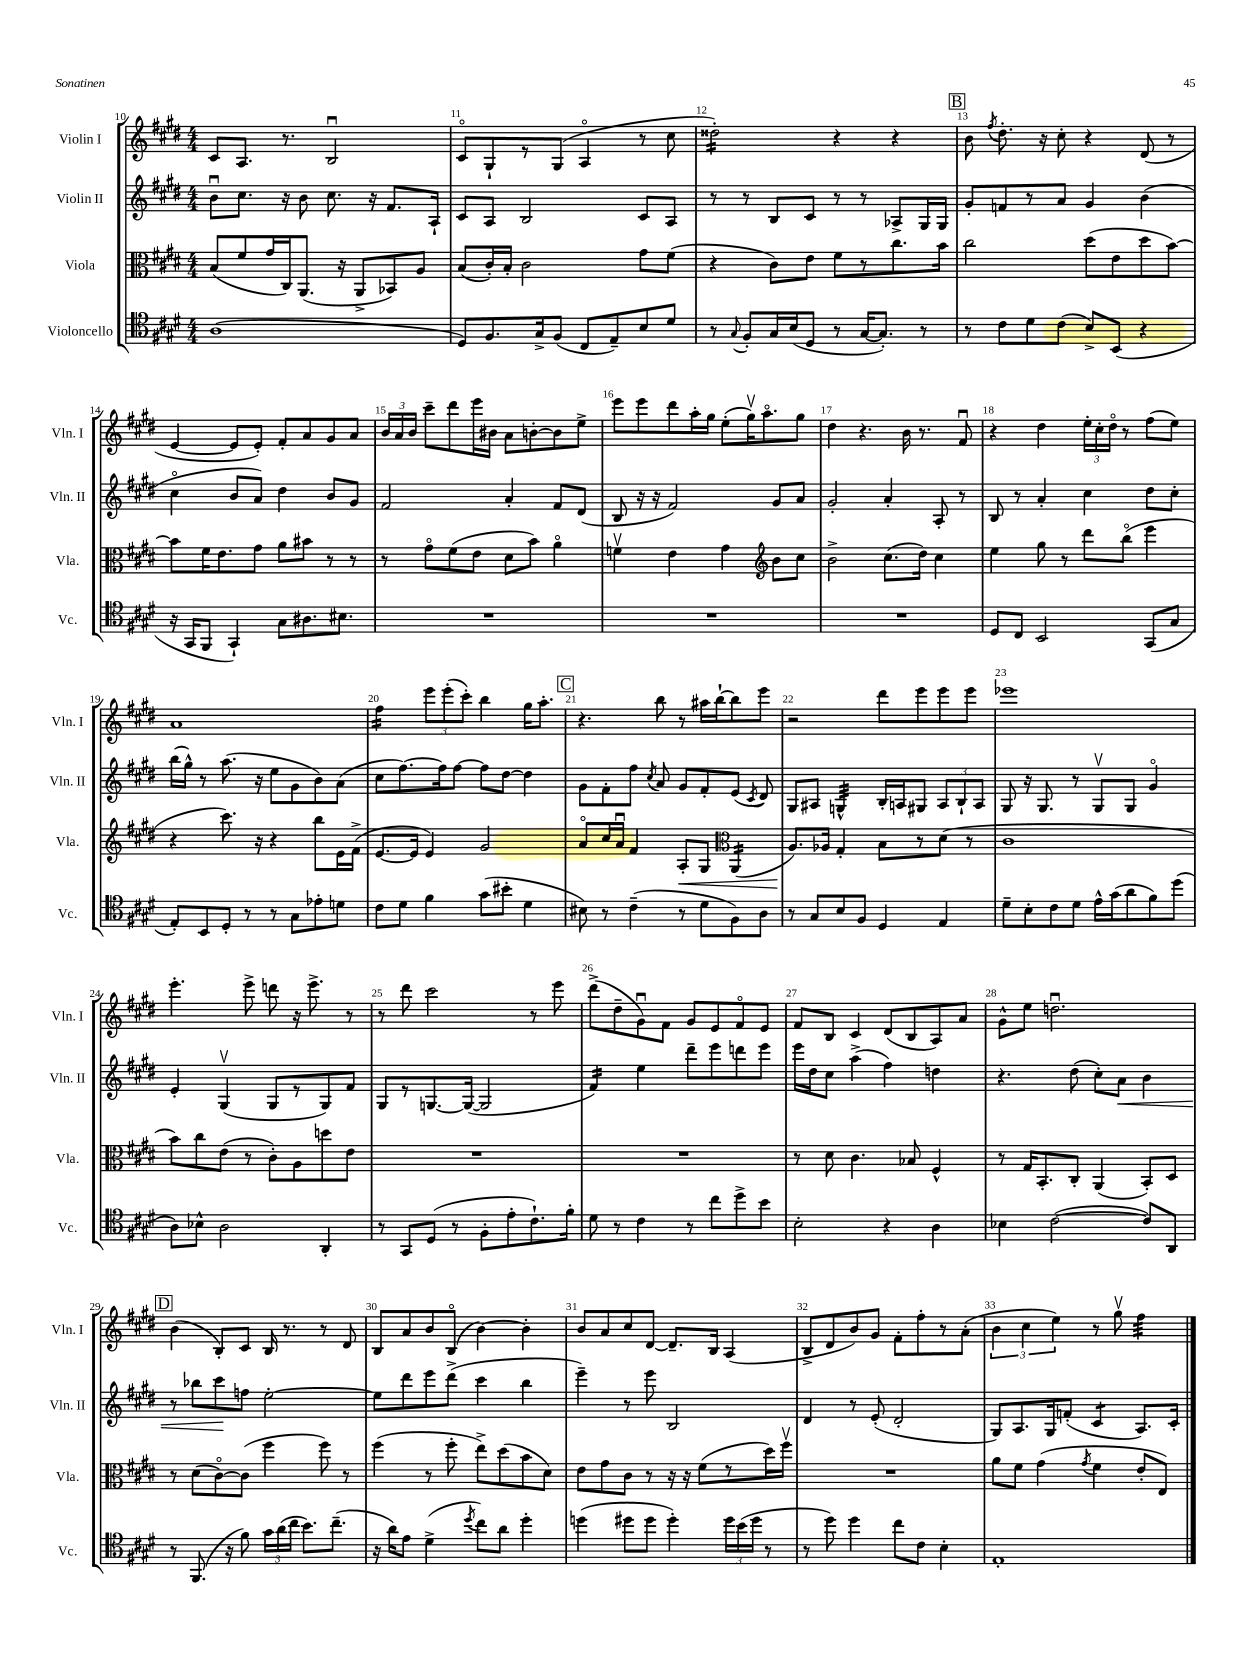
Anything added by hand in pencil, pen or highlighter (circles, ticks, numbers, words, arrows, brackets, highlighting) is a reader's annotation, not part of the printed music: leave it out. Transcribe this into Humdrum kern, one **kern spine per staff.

**kern	**kern	**kern	**kern
*staff4	*staff3	*staff2	*staff1
*clefC4	*clefC3	*clefG2	*clefG2
*k[f#c#g#d#]	*k[f#c#g#d#]	*k[f#c#g#d#]	*k[f#c#g#d#]
*M4/4	*M4/4	*M4/4	*M4/4
(1A	(8B	8bu	8c#
.	8f#	8.cc#	8.A
.	16g#	.	.
.	16C#)	16r	8.r
.	(8.AA	8b	.
.	.	8.cc#	2Bu
.	16r	.	.
.	8AA^	.	.
.	.	16r	.
.	8BB-)	8.f#	.
.	8A	.	.
.	.	16A`	.
=	=	=	=
8D#)	(8B	8c#	8c#o
8.F#	16c#')	8A	8G#`
.	16B'	.	.
.	2c#	2B	8r
16G#^	.	.	.
(8F#	.	.	(8G#
8C#	.	.	4Ao
8E~)	.	.	.
8B	8g#	8c#	8r
8d#	(8f#	8A	8cc#
=	=	=	=
8r	4r	8r	2dd##')
8qqG#	.	.	.
8F#'	.	8r	.
16G#	8c#)	8B	.
(16B	.	.	.
8D#	8e	8c#	.
8r	8f#	8r	4r
[16G#	8r	8r	.
8.G#'])	.	.	.
.	8.cc#	8A-^	4r
8r	.	16G#	.
.	16b	16G#	.
=	=	=	=
8r	2cc#	8g#'	8b
.	.	.	8qff#
8c#	.	8f	8.dd#'
8d#	.	8r	.
.	.	.	16r
(8c#	.	8a	8cc#'
8B^)	(8dd#	4g#	4r
(8BB	8e	.	.
4r	8dd#	(4b	(8d#
.	[8b)	.	8r
=	=	=	=
16r	8b]	4cc#o	[4e
16GG#	.	.	.
8FF#	16f#	.	.
.	8.e	.	.
4GG#`)	.	8b	8e]
.	8g#	8a)	8e')
8G#	8a	4dd#	8f#'
8.A#	8b#	.	8a
.	8r	8b	8g#
8.B#	.	.	.
.	8r	8g#	8a
=	=	=	=
1r	8r	2f#	24b
.	.	.	24a
.	.	.	24b
.	8g#o	.	8ccc#~
.	(8f#	.	8ddd#
.	8e	.	16eee
.	.	.	16b#
.	8d#	4a'	8a
.	8b)	.	[8b'
.	4ao	8f#	8b]
.	.	(8d#	8ee^
=	=	=	=
1r	4fv	8B	8eee
.	.	16r	8eee
.	.	16r	.
.	4e	2f#)	8ddd#
.	.	.	16aa'
.	.	.	16gg#
.	4g#	.	(8ee'
.	.	.	16gg#v)
.	.	.	8.aao
*	*clefG2	*	*
.	8b	8g#	.
.	8cc#	8a	8gg#
=	=	=	=
1r	2b^	2g#'	4dd#
.	.	.	4.r
.	(8.cc#	4a'	.
.	.	.	16b
.	16dd#)	.	8.r
.	4cc#	8A'	.
.	.	8r	8f#u
=	=	=	=
8D#	4ee	8B	4r
8C#	.	8r	.
2BB	8gg#	4a'	4dd#
.	8r	.	.
.	8ddd#	4cc#	24ee'
.	.	.	24cc#'
.	.	.	24dd#o
.	(8bbo	.	8r
(8GG#	4eee	8dd#	(8ff#
8G#	.	8cc#'	8ee)
=	=	=	=
8E')	4r	(16bb	1a
.	.	16gg#^^)	.
8BB	.	8r	.
8D#'	8.ccc#)	(8.aa	.
8r	.	.	.
.	16r	16r	.
8r	4r	8ee	.
8G#	.	8g#	.
8e-'	8bb	8b)	.
8d	16e	(8a	.
.	(16f#^	.	.
=	=	=	=
8c#	[8.e	8cc#	4ff#
8d#	.	[8.ff#)	.
.	16e]	.	.
4f#	4e)	.	12eee
.	.	16ff#]	.
.	.	.	(12eee'
.	.	[8ff#	.
.	.	.	12ccc#')
(8g#	2g#	8ff#]	4bb
8b#'	.	[8dd#	.
4d#	.	4dd#]	16gg#
.	.	.	8.aa'
=	=	=	=
8B#)	8ao	8g#	4.r
8r	16cc#	8f#'	.
.	16au	.	.
(4c#~	4f#	8ff#	.
.	.	8qcc#	.
.	.	8a	8bb
8r	8A'	8g#	8r
8d#	8G#	8f#'	16aa#
.	.	.	[16bb`
*	*clefC3	*	*
8F#)	(4AA	(8e	8bb]
.	.	8qc#	.
8A	.	8d#)	8eee
=	=	=	=
8r	8.A)	8G#	2r
8G#	.	8A#	.
.	16A-	.	.
8B	4G#'	4G^^	.
8F#	.	.	.
4D#	8B	16B'	8ddd#
.	.	16A	.
.	8r	8G#	8eee
4E	(8d#	12A	8eee
.	.	12B`	.
.	8r	.	8eee
.	.	12A	.
=	=	=	=
8d#~	1c#	8G#	1eee-
8B'	.	16r	.
.	.	8.G#	.
8c#	.	.	.
8d#	.	8r	.
16e^^	.	8G#v	.
(16g#	.	.	.
8a	.	8G#	.
8f#)	.	4g#o	.
(8dd#	.	.	.
=	=	=	=
8A)	8b)	4e'	4.eee'
8B-^^	8cc#	.	.
2A	(8e	(4G#v	.
.	8r	.	8eee^
.	8c#')	8G#	8ddd
.	8A	8r	16r
.	.	.	8.eee^
4AA'	8dd	8G#)	.
.	8e	8f#	8r
=	=	=	=
8r	1r	8G#	8r
8GG#	.	8r	8ddd#
(8D#	.	[8.G	2ccc#
8r	.	.	.
.	.	(16G_	.
8F#'	.	2G]	.
8e'	.	.	.
8.c#`)	.	.	8r
.	.	.	8eee
16f#'	.	.	.
=	=	=	=
8d#	1r	4f#)	(8ddd#^
8r	.	.	8dd#~
4c#	.	4ee	8g#u)
.	.	.	8f#
8r	.	8ddd#~	8g#
8cc#	.	8eee	8e
8dd#^	.	8ddd	8f#o
8b	.	8eee	8e
=	=	=	=
2B'	8r	16eee	8f#
.	.	16dd#	.
.	8d#	8cc#	8B
.	4.c#	(4aa^	4c#
4r	.	4ff#)	(8d#
.	8B-	.	8B
4A	4F#^^	4dd	8A)
.	.	.	8a
=	=	=	=
4B-	8r	4.r	8g#^^
.	16G#	.	8ee
.	8.BB'	.	.
([2c#	.	.	2.ddu
.	8C#'	(8dd#	.
.	(4AA	8cc#')	.
.	.	8a	.
8c#])	8BB')	4b	.
8AA	8D#	.	.
=	=	=	=
8r	8r	8r	(4b
(8.FF#	(8d#	8bb-	.
.	[8c#o)	8ccc#	8B')
16r	.	.	.
8f#)	(8c#]	8ff	8c#
24g#	4ff#	[2ee'	16B
(24a	.	.	.
.	.	.	8.r
24cc#	.	.	.
8.b)	.	.	.
.	8ff#)	.	8r
(8.cc#~	.	.	.
.	8r	.	8d#
=	=	=	=
16r	(4ff#	8ee]	8B
16a)	.	.	.
8e	.	8ddd#	8a
(4d#^	8r	8eee	8b
.	8ff#'	(8ddd#^	(8Bo
8qdd#	.	.	.
8cc#)	8ee^)	4ccc#	[4b)
8a	(8dd#	.	.
4dd#'	8b	4bb	4b']
.	8d#)	.	.
=	=	=	=
(4dd	8e	4eee~)	8b
.	8g#	.	8a
8dd#	8c#	8r	8cc#
8dd#	8r	8eee	[8d#
4dd#')	16r	2B	8.d#~]
.	16r	.	.
.	(8f#	.	.
.	.	.	16B
24dd#	8r	.	(4A
(24b	.	.	.
24dd#	.	.	.
8r	16dd#)	.	.
.	16ff#v	.	.
=	=	=	=
8r	1r	4d#	8B^
8dd#)	.	.	8d#
4dd#	.	8r	8b)
.	.	(8e'	8g#
8cc#	.	2d#'	8f#'
8c#	.	.	8ff#'
4B'	.	.	8r
.	.	.	(8a'
=	=	=	=
1E'	8a	8G#)	6b
.	8f#	8.A	.
.	.	.	6cc#
.	(4g#	.	.
.	.	16G#	.
.	.	.	6ee)
.	.	(8f'	.
.	8qg#	.	.
.	4f#	4c#	8r
.	.	.	8gg#v
.	8e'	8.A)	4ff#
.	8E)	.	.
.	.	16c#'	.
==	==	==	==
*-	*-	*-	*-
